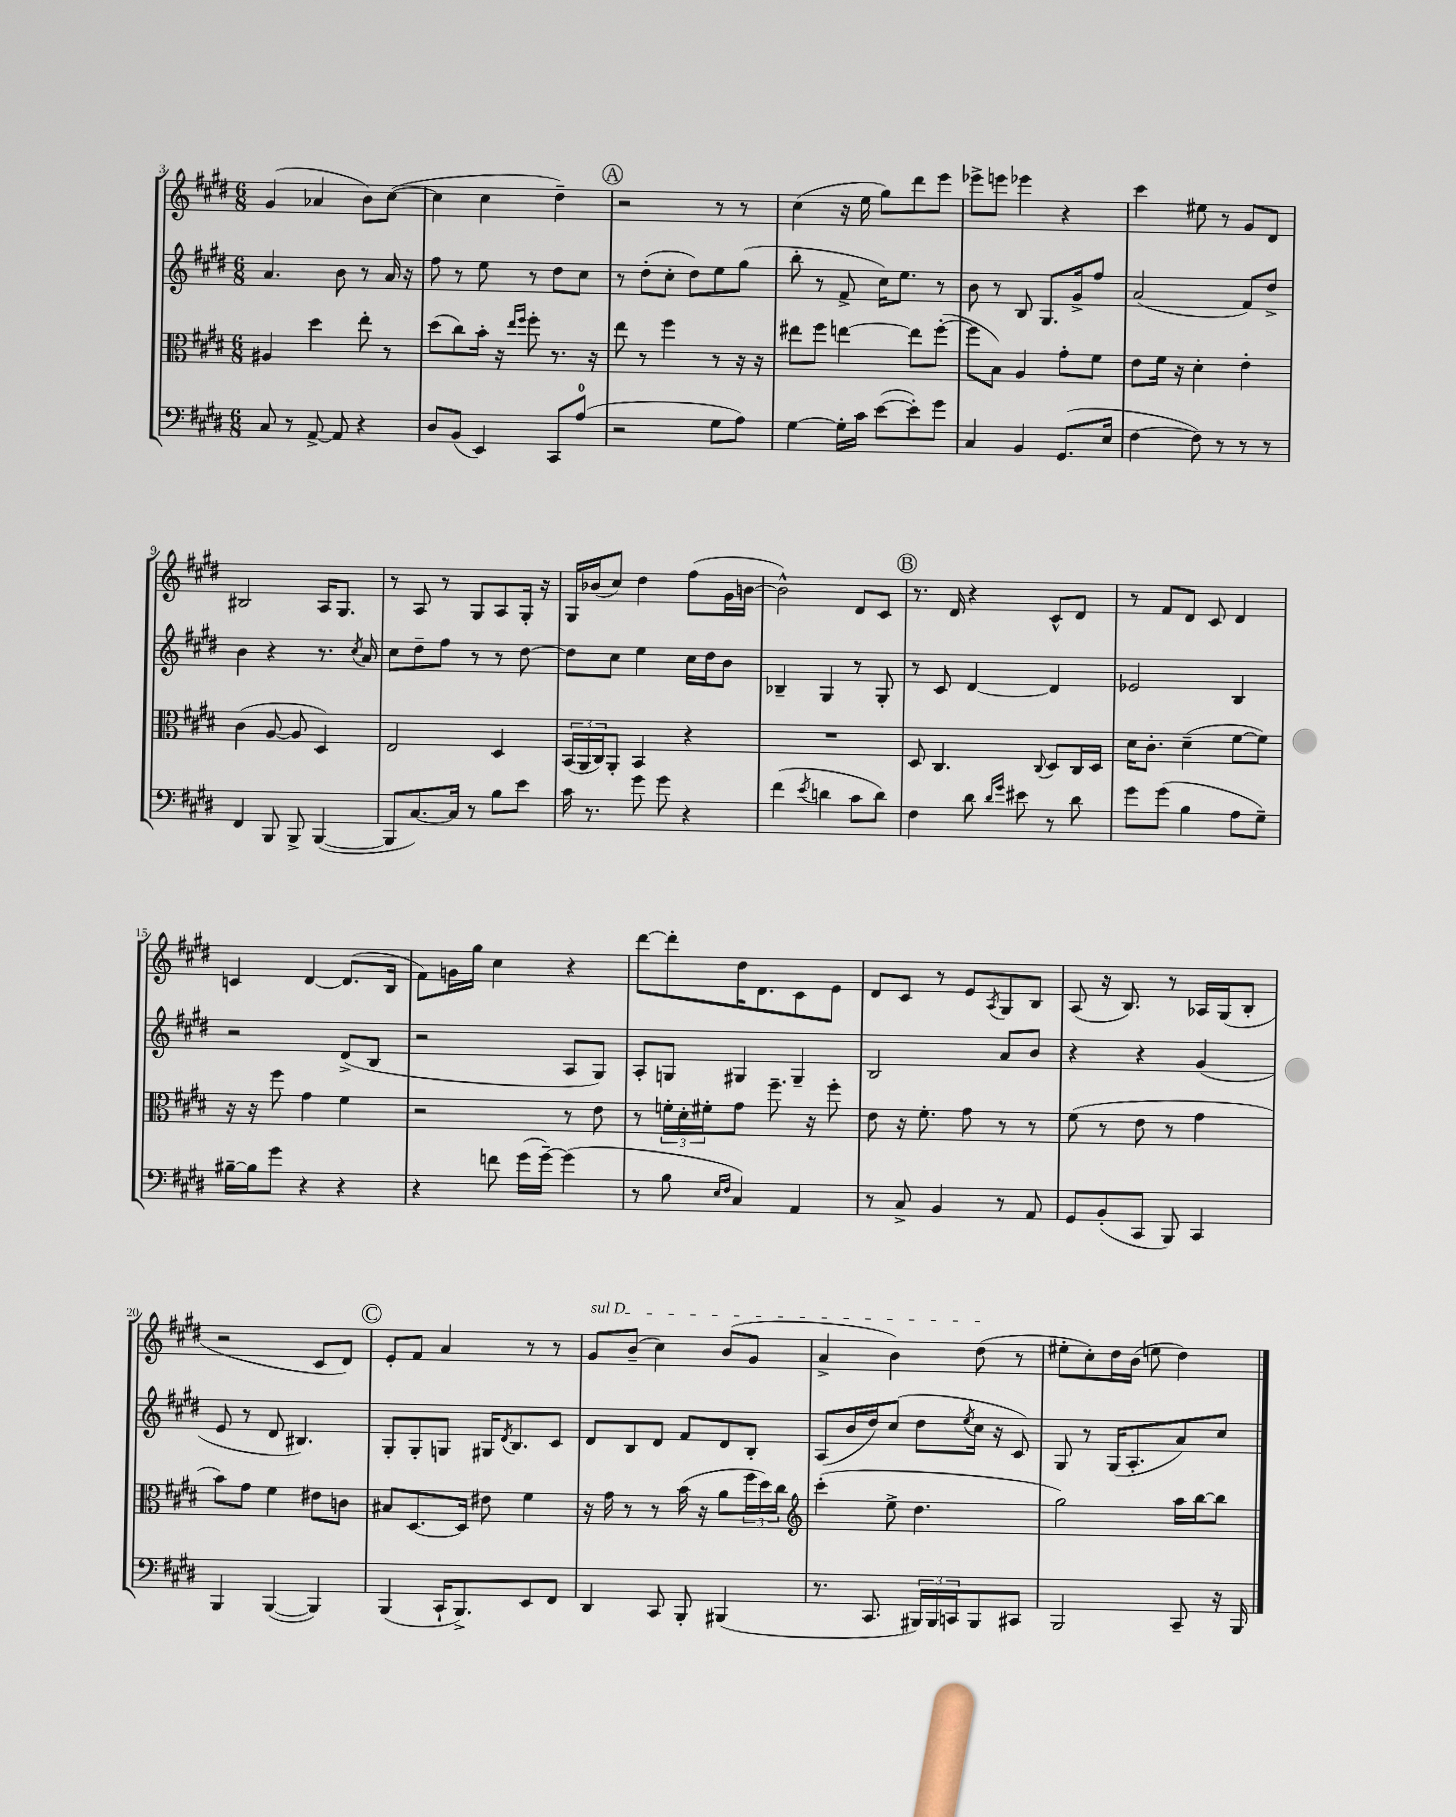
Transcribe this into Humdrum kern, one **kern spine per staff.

**kern	**kern	**kern	**kern
*part4	*part3	*part2	*part1
*staff4	*staff3	*staff2	*staff1
*clefF4	*clefC3	*clefG2	*clefG2
*k[f#c#g#d#]	*k[f#c#g#d#]	*k[f#c#g#d#]	*k[f#c#g#d#]
*M6/8	*M6/8	*M6/8	*M6/8
=3	=3	=3	=3
8C#/	4A#X/	4.a/	(4g#/
8r	.	.	.
[8AA^/	4dd#\	.	4a-X/
8AA/]	.	8b\	.
4r	8ee'\	8r	8b\L)
.	8r	16a/	([8cc#\J
.	.	16r	.
=4	=4	=4	=4
8D#/L	(8dd#\L	8ff#\	4cc#\]
(8BB/J	8cc#\)	8r	.
4EE/)	16b'\Jk	8ee\	4cc#\
.	16r	.	.
.	16qqee/LL	.	.
.	16qqff#/JJ	.	.
.	8ff#'\	8r	.
8CC#/L	8.r	8dd#\L	4dd#~\)
(8A/J	.	8cc#\J	.
.	16r	.	.
!!LO:REH:place=s1:t=A
=5	=5	=5	=5
2r	8ee\	8r	2r
.	8r	(8dd#'\L	.
.	4ff#\	8cc#'\J	.
.	.	8dd#\L)	.
8G#\L	8r	8ee\	8r
8A\J)	16r	(8gg#\J	8r
.	16r	.	.
=6	=6	=6	=6
[4G#\	8ee#X\L	8bb'\	(4cc#\
.	8ff#\J	8r	.
16G#'\LL]	[4een\	8f#^/	16r
16c#\JJ	.	.	16ee\
([8e\L	.	16cc#\KL)	8gg#\L)
.	.	8.ee\J	.
8e'\])	8ee\L]	.	8ddd#\
8g#\J	([8ff#'\J	8r	8eee\J
=7	=7	=7	=7
4C#/	8ff#\L]	8b\	8eee-X^\L
.	8B\J)	8r	8eeen\J
4BB/	4A/	8B/	4eee-X\
.	.	8.G#/L	.
(8.GG#/L	8g#'\L	.	4r
.	.	16g#^/k	.
.	8f#\J	8ff#/J	.
16E/Jk	.	.	.
=8	=8	=8	=8
[4F#\	8e\L	(2a/	4ccc#\
.	16f#\Jk	.	.
.	16r	.	.
8F#\])	4d#'\	.	8ee#X\
8r	.	.	8r
8r	4e'\	8f#/L)	8g#/L
8r	.	8dd#^/J	8d#/J
!!LO:LB:g=z
=9	=9	=9	=9
4FF#/	(4c#\	4b\	2B#X/
8BBB/	[8A/	4r	.
8BBB^/	8A/]	.	.
([4BBB/	4D#/)	8.r	16A/KL
.	.	.	8.G#/J
.	.	8qcc#/	.
.	.	16a/	.
=10	=10	=10	=10
8BBB/L]	2E/	8cc#\L	8r
[8.C#/)	.	8dd#~\	8A/
.	.	8ff#\J	8r
16C#/Jk]	.	.	.
8r	.	8r	8G#/L
8B\L	4D#/	8r	8A/
8e\J	.	[8dd#\	16G#'/Jk
.	.	.	16r
=11	=11	=11	=11
16c#\	(24BB/LL	8dd#\L]	16G#/LL
.	24AA/	.	.
8.r	.	.	(16b-X/J
.	24C#/J)	.	.
.	8AA'/J	8cc#\J	8cc#/J)
8g#\	4BB/	4ee\	4dd#\
8g#\	.	.	.
4r	4r	16cc#\LL	(8ff#\L
.	.	16dd#\J	.
.	.	8b\J	16g#\L
.	.	.	[16bn\JJ
=12	=12	=12	=12
(4f#\	2.r	4B-X~/	2b^^\])
8qe/	.	.	.
4dn\	.	4G#/	.
8c#\L	.	8r	8d#/L
8d\J)	.	8G#'/	8c#/J
!!LO:REH:place=s1:t=B
=13	=13	=13	=13
4F#\	8D#/	8r	8.r
.	4.C#/	8c#/	.
.	.	.	16d#/
8d#\	.	[4d#/	4r
16qqd#/LL	.	.	.
16qqg#/JJ	.	.	.
8e#X\	.	.	.
.	8qqC#/	.	.
8r	8D#/L	4d#/]	8c#^^/L
8d#\	16C#/L	.	8d#/J
.	16D#/JJ	.	.
=14	=14	=14	=14
8g#\L	16d#\KL	2e-X/	8r
.	8.c#'\J	.	.
(8g#\J	.	.	8f#/L
4B\	(4d#~\	.	8d#/J
.	.	.	8c#/
8A\L	[8f#\L	4B/	4d#/
8G#~\J)	8f#\J])	.	.
!!LO:LB:g=z
=15	=15	=15	=15
[16B#X~\LL	16r	2r	4cn/
16B#\J]	16r	.	.
8g#\J	8ff#\	.	.
4r	4g#\	.	[4d#/
4r	4f#\	(8d#^/L	(8.d#/L]
.	.	8B/J	.
.	.	.	16B/Jk
=16	=16	=16	=16
4r	2r	2r	8f#\L)
.	.	.	16gn\L
.	.	.	16gg#\JJ
8fn\	.	.	4cc#\
(16g#\LL	.	.	.
[16g#~\JJ)	.	.	.
(4g#\]	8r	8A/L	4r
.	8e\	8G#/J)	.
=17	=17	=17	=17
8r	8r	8A'/L	[8ddd#\L
8B\	24fn'\LL	8Gn/J	8ddd#'\]
.	24d#'\	.	.
.	24f#X'\J	.	.
16qqE/LL	.	.	.
16qqF#/JJ	.	.	.
4C#/)	8g#\J	4G#X/	16dd#\K
.	.	.	8.d#\
.	8.ff#~\	.	.
4AA/	.	4G#~/	8c#\
.	16r	.	.
.	8ff#'\	.	8e\J
=18	=18	=18	=18
8r	8e\	2B/	8d#/L
8C#^/	16r	.	8c#/J
.	8.f#'\	.	.
4BB/	.	.	8r
.	8g#\	.	8e/L
.	.	.	8qA/
8r	8r	8a/L	8G#/
8AA/	8r	8b/J	8B/J
=19	=19	=19	=19
8GG#/L	(8f#\	4r	(8A/
(8BB'/	8r	.	16r
.	.	.	8.B/)
8CC#/J	8e\	4r	.
8BBB/)	8r	.	8r
4CC#/	4g#\	(4g#/	16A-X/LL
.	.	.	(16G#/J
.	.	.	8B'/J
!!LO:LB:g=z
=20	=20	=20	=20
4BBB/	8b\L)	8e/	2r
.	8g#\J	8r	.
([4BBB/	4f#\	8d#/	.
.	.	4.B#X/)	.
4BBB/])	8e#X\L	.	8c#/L
.	8cn\J	.	8d#/J)
!!LO:REH:place=s1:t=C
=21	=21	=21	=21
(4BBB/	8B#X/L	8G#'/L	8e'/L
.	[8.D#/	8G#'/	8f#/J
16CC#`/KL	.	8Gn/J	4a/
8.BBB^/)	16D#/Jk]	.	.
.	8e#X\	16G#X/KL	.
.	.	8qd#/	.
.	.	8.B/	.
8EE/	4f#\	.	8r
8FF#/J	.	8c#/J	8r
=22	=22	=22	=22
!	!	!	!LO:TX:a:i:t=sul D
4DD#/	16r	8d#/L	8g#/L
.	16g#\	.	.
.	8r	8B/	(8b~/J
8CC#/	8r	8d#/J	4cc#\)
8BBB'/	(16b\	8f#/L	.
.	16r	.	.
(4BBB#X/	8a\L	8d#/	(8b/L
.	24ff#\L	8B'/J	8g#/J
.	24dd#\)	.	.
.	24cc#\JJ	.	.
=23	=23	=23	=23
*	*clefG2	*	*
8.r	(4ccc#'\	(8A/L	4a^/
.	.	16b/L	.
8.CC#/	.	16dd#/J)	.
.	8ee^\	(8cc#/J	4b\)
24BBB#X/LL)	4.dd#\	8dd#\L	.
24BBB#/	.	.	.
24CCn/J	.	.	.
.	.	8qee/	.
8BBB#/	.	16cc#\Jk	(8dd#\
.	.	16r	.
8CC#X/J	.	8c#/)	8r
=24	=24	=24	=24
2BBB/	2gg#\)	8G#/	8ee#X'\L
.	.	8r	8cc#'\)
.	.	(16G#/KL	16dd#\L
.	.	8.A'/	(16b\JJ
.	.	.	8een\
8CC#~/	16aa\LL	8a/)	4dd#\)
.	[16bb\J	.	.
16r	8bb\J]	8cc#/J	.
16BBB/	.	.	.
==	==	==	==
*-	*-	*-	*-
